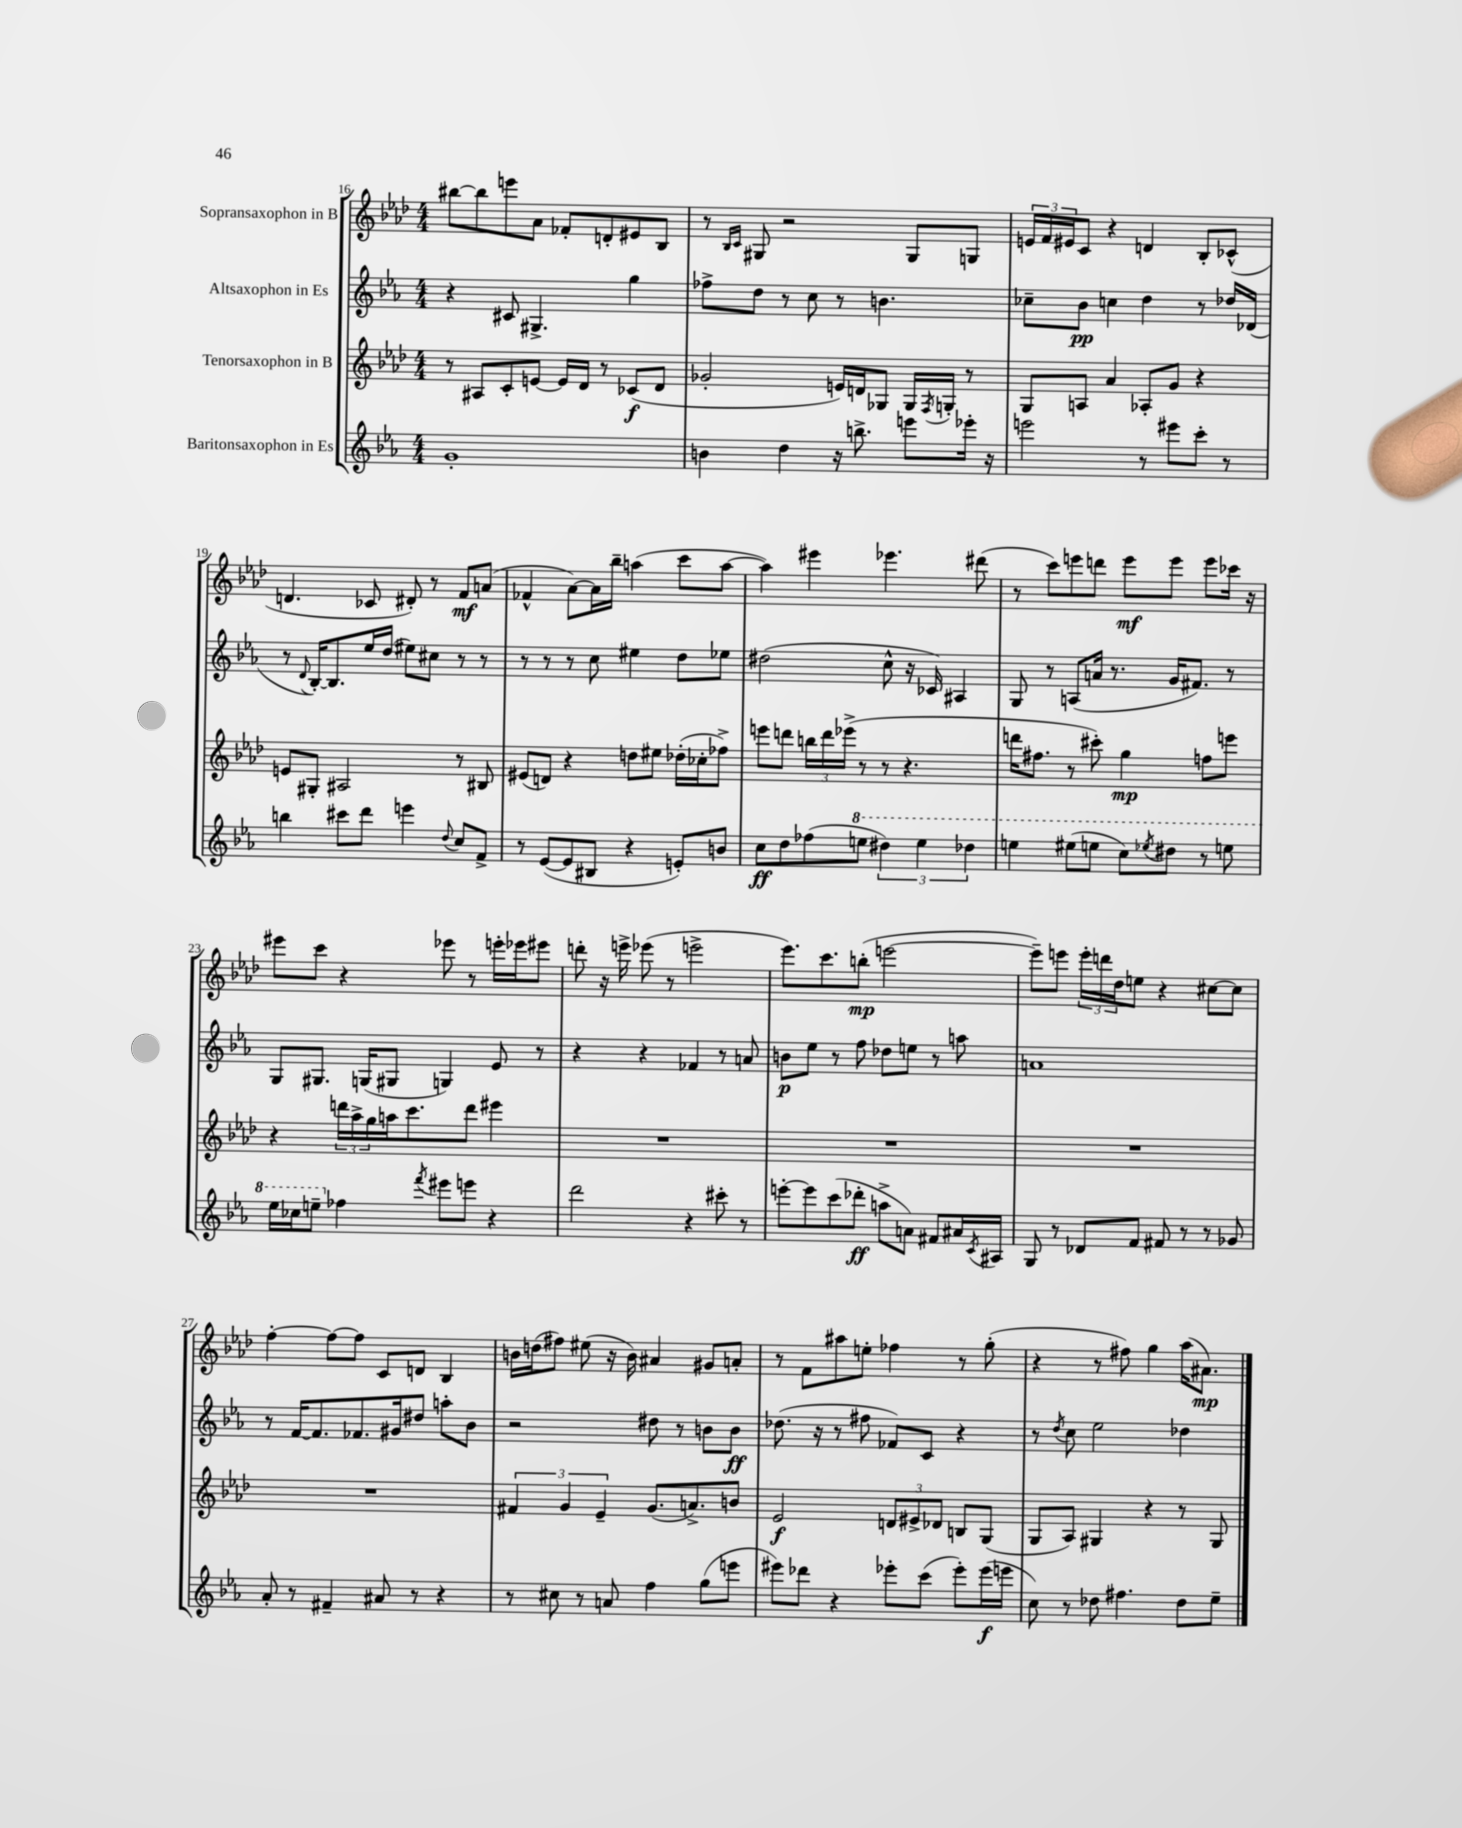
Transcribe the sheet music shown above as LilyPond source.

<<
\new StaffGroup <<
\new Staff = "s0" \with { instrumentName = "Sopransaxophon in B" } {
    \clef treble \key aes \major \numericTimeSignature \time 4/4
    bis''8~ bis''8 e'''8 aes'8 fes'8-. d'8-. eis'8 bes8 |
    r8 \grace { bes16 c'16 } gis8 r2 gis8 g8 |
    \tuplet 3/2 { e'16 f'16 eis'16 } c'8 r4 d'4 bes8-. ces'8-^( |
    d'4. ces'8 dis'8-.) r8 f'8\mf a'8( |
    fes'4-^ aes'8~) aes'16 bes''16-- a''4( c'''8 a''8~ |
    a''4) eis'''4 ees'''4. dis'''8( |
    r8 c'''8) e'''8 d'''8 e'''8\mf e'''8 e'''8 ces'''16 r16 |
    eis'''8 c'''8 r4 ees'''8 r8 e'''16-. ees'''16 eis'''8 |
    d'''8-. r16 e'''16-> ees'''8( r8 e'''2-> |
    ees'''8.) c'''8. b''8-.\mp( e'''2~ |
    e'''8--) e'''8 \tuplet 3/2 { e'''16-. d'''16 des''16 } e''8 r4 cis''8~ cis''8 |
    f''4~-. f''8~ f''8 c'8 d'8 bes4 |
    b'16 d''16( fis''8) eis''8( r16 b'16) ais'4 gis'8 a'8-. |
    r8 f'8 ais''8 e''8-. fes''4 r8 g''8-.( |
    r4 r8 fis''8) g''4 aes''16( ais'8.\mp) \bar "|." |
}
\new Staff = "s1" \with { instrumentName = "Altsaxophon in Es" } {
    \clef treble \key ees \major \numericTimeSignature \time 4/4
    r4 cis'8 gis4.-> g''4 |
    fes''8-> d''8 r8 c''8 r8 b'4. |
    ces''8-- bes'8\pp c''4 d''4 r8 des''16 des'16( |
    r8 \appoggiatura { d'8 } bes16~-.) bes8. ees''16 d''16( eis''8) cis''8 r8 r8 |
    r8 r8 r8 c''8 eis''4 d''8 ees''8 |
    dis''2( c''8-^ r16 ces'16) ais4 |
    g8 r8 a8( a'16 r8. g'16 fis'8.) r8 |
    g8 gis8. g16( gis8 g4) ees'8 r8 |
    r4 r4 fes'4 r8 a'8 |
    b'8\p ees''8 r8 f''8 des''8 e''8 r8 a''8 |
    a'1 |
    r8 f'16~ f'8. fes'8. gis'16 dis''8 a''8-. bes'8 |
    r2 dis''8 r8 b'8 b'8\ff |
    des''8.( r16 r8 fis''8 fes'8) c'8 r4 |
    r8 \acciaccatura { d''8 } c''8 ees''2 des''4 \bar "|." |
}
\new Staff = "s2" \with { instrumentName = "Tenorsaxophon in B" } {
    \clef treble \key aes \major \numericTimeSignature \time 4/4
    r8 ais8 c'8-. e'8~ e'16 des'16 r8 ces'8\f( des'8 |
    ges'2-. e'16) d'16 ges8 ges16 \acciaccatura { f8 } g16-. r8 |
    g8 a8 aes'4 aes8-. g'8 r4 |
    e'8 gis8-. ais2 r8 bis8 |
    eis'8( d'8) r4 d''8 eis''8 des''16-.( ces''16-. fes''8->) |
    e'''8 d'''8 \tuplet 3/2 { b''16 d'''16 ees'''16->( } r8 r8 r4. |
    d'''16 fis''8. r8 cis'''8-.) g''4\mp f''8 e'''8 |
    r4 \tuplet 3/2 { d'''16 aes''16-> g''16 } a''16 c'''8. d'''8 eis'''4 |
    R1 |
    R1 |
    R1 |
    R1 |
    \tuplet 3/2 { fis'4 g'4 ees'4-- } g'8.( a'8.->) b'8 |
    ees'2\f \tuplet 3/2 { d'8 eis'8-> des'8 } b8 g8( |
    g8 aes8) gis4 r4 r8 gis8 \bar "|." |
}
\new Staff = "s3" \with { instrumentName = "Baritonsaxophon in Es" } {
    \clef treble \key ees \major \numericTimeSignature \time 4/4
    g'1-. |
    b'4 d''4 r16 b''8.-> e'''8 ees'''16-. r16 |
    e'''2 r8 eis'''8 c'''8-. r8 |
    b''4 cis'''8 d'''8 e'''4 \appoggiatura { d''8 } c''8 f'8-> |
    r8 ees'8~( ees'8 bis8 r4 e'8-.) b'8 |
    c''8\ff d''8 fes''8( \ottava #1 e'''8 \tuplet 3/2 { dis'''4) e'''4 des'''4 } |
    e'''4 eis'''8( e'''8 c'''8) \acciaccatura { ees'''8 } dis'''8 r8 e'''8 |
    ees'''16 ces'''16 e'''8-- \ottava #0 fes''4 \acciaccatura { f'''8 } eis'''8 e'''8 r4 |
    d'''2 r4 cis'''8-. r8 |
    e'''8~-. e'''8 c'''8( des'''8-.\ff a''8-> a'8) fis'8 ais'16 \acciaccatura { c'8 } ais16 |
    g8 r8 des'8 f'8 fis'8 r8 r8 ges'8 |
    aes'8-. r8 fis'4-- ais'8 r8 r4 |
    r8 cis''8 r8 a'8 f''4 g''8( e'''8 |
    eis'''8) des'''8 r4 ees'''8-. c'''8( ees'''8-.) ees'''16\f( e'''16 |
    c''8) r8 des''8 fis''4. des''8 ees''8-- \bar "|." |
}
>>
>>
\layout { \context { \Score currentBarNumber = #16 } }
